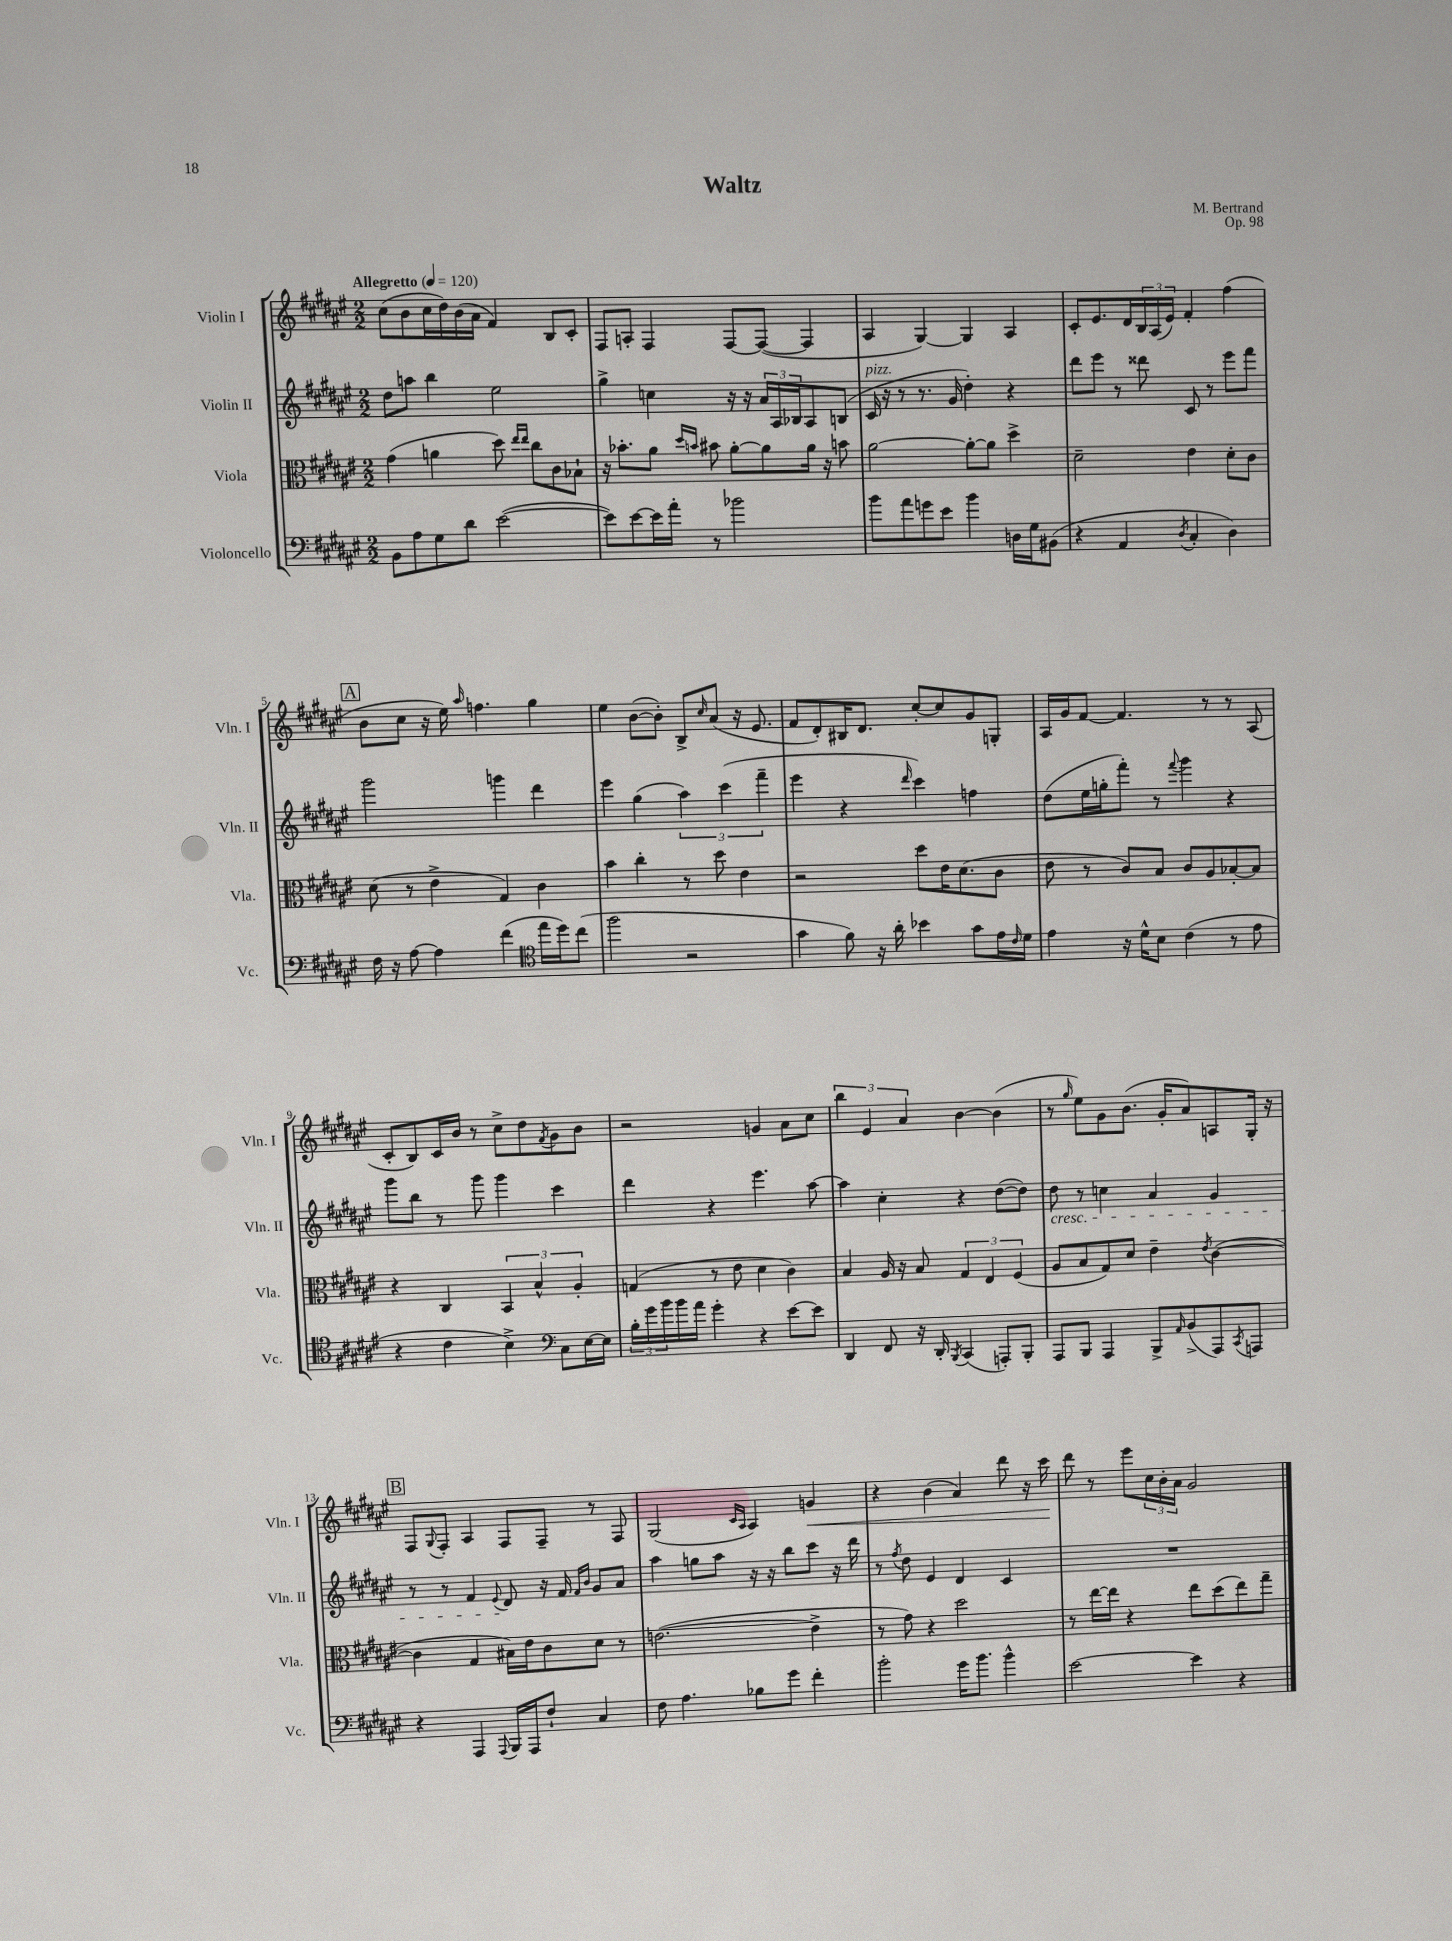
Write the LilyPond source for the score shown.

\header { title = "Waltz" composer = "M. Bertrand" opus = "Op. 98" }
<<
\new StaffGroup <<
\new Staff = "s0" \with { instrumentName = "Violin I" shortInstrumentName = "Vln. I" } {
    \clef treble \key fis \major \numericTimeSignature \time 2/2 \tempo "Allegretto" 4 = 120
    cis''8( b'8 cis''16 dis''16) b'16( ais'16 fis'4) b8 cis'8-. |
    fis8 a8-. fis4 fis8~ fis8~( fis4 |
    ais4 gis4~) gis4 ais4 |
    cis'8-. eis'8. dis'16 \tuplet 3/2 { b16 ais16( eis'16) } fis'4-. fis''4( |
    \mark \markup { \box "A" } b'8 cis''8 r16 eis''16) \grace { ais''16 } f''4. gis''4 |
    eis''4 b'8~( b'8-.) b8-> \grace { cis''16 } ais'8( r16 eis'8. |
    fis'8 dis'8-.) bis16 dis'8. cis''8~-. cis''8 gis'8 g8-. |
    ais16 gis'16 fis'8~ fis'4. r8 r8 ais8( |
    cis'8-. b8) cis'16 b'16 r8 cis''8-> dis''8 \acciaccatura { fis'8 } gis'8 b'8 |
    r2 g'4 ais'8 cis''8 |
    \tuplet 3/2 { b''4 eis'4 ais'4 } b'4~ b'4( |
    r8 \grace { gis''16 } eis''8) gis'8 b'8.( gis'16-. ais'8) a8 gis16-. r16 |
    \mark \markup { \box "B" } fis8 \appoggiatura { gis8 } fis8-. ais4 fis8 fis8-- r8 fis8 |
    gis2( \grace { cis'16 ais16 } ais4) g'4\< |
    r4 b'4( ais'4) dis'''8 r16 cis'''16\! |
    dis'''8 r8 eis'''8 \tuplet 3/2 { cis''16 b'16-. ais'16 } gis'2 \bar "|." |
}
\new Staff = "s1" \with { instrumentName = "Violin II" shortInstrumentName = "Vln. II" } {
    \clef treble \key fis \major \numericTimeSignature \time 2/2
    dis''8 a''8 b''4 eis''2 |
    gis''4-> c''4 r16 r16 \tuplet 3/2 { ais'16 ais16 bes16 } ais8 b8( |
    cis'16^\markup { \italic "pizz." } r16 r8 r8. gis'16 dis''4-.) r4 |
    dis'''8 eis'''8 r8 disis'''8 cis'8 r8 eis'''8 fis'''8 |
    \mark \markup { \box "A" } gis'''2 g'''4 dis'''4 |
    eis'''4 gis''4( \tuplet 3/2 { ais''4) cis'''4( fis'''4-- } |
    eis'''4 r4 \grace { dis'''16 } cis'''4) f''4 |
    dis''8( eis''16 g''16-. fis'''8-.) r8 \appoggiatura { fis'''8 } gis'''4 r4 |
    gis'''8 b''8 r8 gis'''8 gis'''4 cis'''4 |
    dis'''4 r4 eis'''4. ais''8~ |
    ais''4 cis''4-. r4 dis''8~( dis''8) |
    dis''8\cresc r8 c''4 ais'4 gis'4 |
    \mark \markup { \box "B" } r8 r8 fis'4 \appoggiatura { eis'8 } dis'8\! r16 fis'16 \grace { fis'16 b'16 } gis'8 ais'8 |
    ais''4 g''8 ais''8 r16 r16 b''8 cis'''8 r16 dis'''16 |
    r8 \acciaccatura { fis''8 } dis''8 eis'4 dis'4 cis'4 |
    R1 \bar "|." |
}
\new Staff = "s2" \with { instrumentName = "Viola" shortInstrumentName = "Vla." } {
    \clef alto \key fis \major \numericTimeSignature \time 2/2
    gis'4( a'4 dis''8) \grace { eis''16 eis''16 } cis''8 cis'8 bes8-! |
    r16 bes'8.-. ais'8 \grace { dis''16 b'16 } bis'8 ais'8~-. ais'8 ais'16 r16 b'8 |
    ais'2~ ais'8~-. ais'8 dis''4-> |
    dis'2-- eis'4 dis'8-. cis'8 |
    \mark \markup { \box "A" } dis'8( r8 eis'4-> gis4) cis'4 |
    b'4 cis''4-. r8 dis''8 eis'4 |
    r2 dis''8 eis'16 dis'8.( cis'8 |
    eis'8 r8 cis'8) b8 cis'8 ais8 bes8~-. bes8 |
    r4 cis4 \tuplet 3/2 { b,4 b4-^ ais4-. } |
    g4( r8 eis'8 dis'4 cis'4) |
    b4 ais16 r16 b8 \tuplet 3/2 { gis4 eis4 fis4( } |
    ais8 b8 gis8) dis'8 eis'4-- \acciaccatura { eis'8 } cis'4~( |
    \mark \markup { \box "B" } cis'4 gis4 bis16) eis'16 cis'8 dis'8 r8 |
    e'2.~( e'4-> |
    r8 gis'8) r4 dis''2 |
    r8 eis''16~ eis''16 r4 eis''8 dis''8( eis''8) gis''8-- \bar "|." |
}
\new Staff = "s3" \with { instrumentName = "Violoncello" shortInstrumentName = "Vc." } {
    \clef bass \key fis \major \numericTimeSignature \time 2/2
    b,8 ais8 gis8 dis'8 eis'2~( |
    eis'8) eis'8~ eis'16 ais'16-. r8 bes'2 |
    b'8 ais'8 g'8 eis'8 b'4 d16 gis16 bis,8( |
    r4 ais,4 \acciaccatura { dis8 } cis4-. dis4) |
    \mark \markup { \box "A" } fis16 r16 ais8~ ais4 fis'4( \clef tenor eis''16 dis''16) cis''8( |
    fis''2 r2 |
    gis'4 fis'8) r16 ais'16-. bes'4 gis'8 eis'16 \grace { cis'16 } dis'16 |
    eis'4 r16 dis'16-^ b8 cis'4( r8 eis'8 |
    r4 cis'4 b4->) \clef bass cis8 eis16~ eis16 |
    \tuplet 3/2 { b16-. gis'16 b'16 } b'16 ais'16 gis'4-. r4 eis'8~ eis'8 |
    dis,4 fis,8 r16 dis,16-. \acciaccatura { b,,8 } cis,4( a,,8-.) b,,8-. |
    ais,,8 b,,8 ais,,4 b,,8-> \grace { ais,16 } b,8->( ais,,8) \acciaccatura { cis,8 } a,,8 |
    \mark \markup { \box "B" } r4 ais,,4 \appoggiatura { ais,,8 } b,,16 ais,,16 fis8-! cis4 |
    fis8 ais4. bes8 gis'8 fis'4-. |
    b'2-. gis'16 b'8. b'4-^ |
    eis'2~ eis'4 r4 \bar "|." |
}
>>
>>
